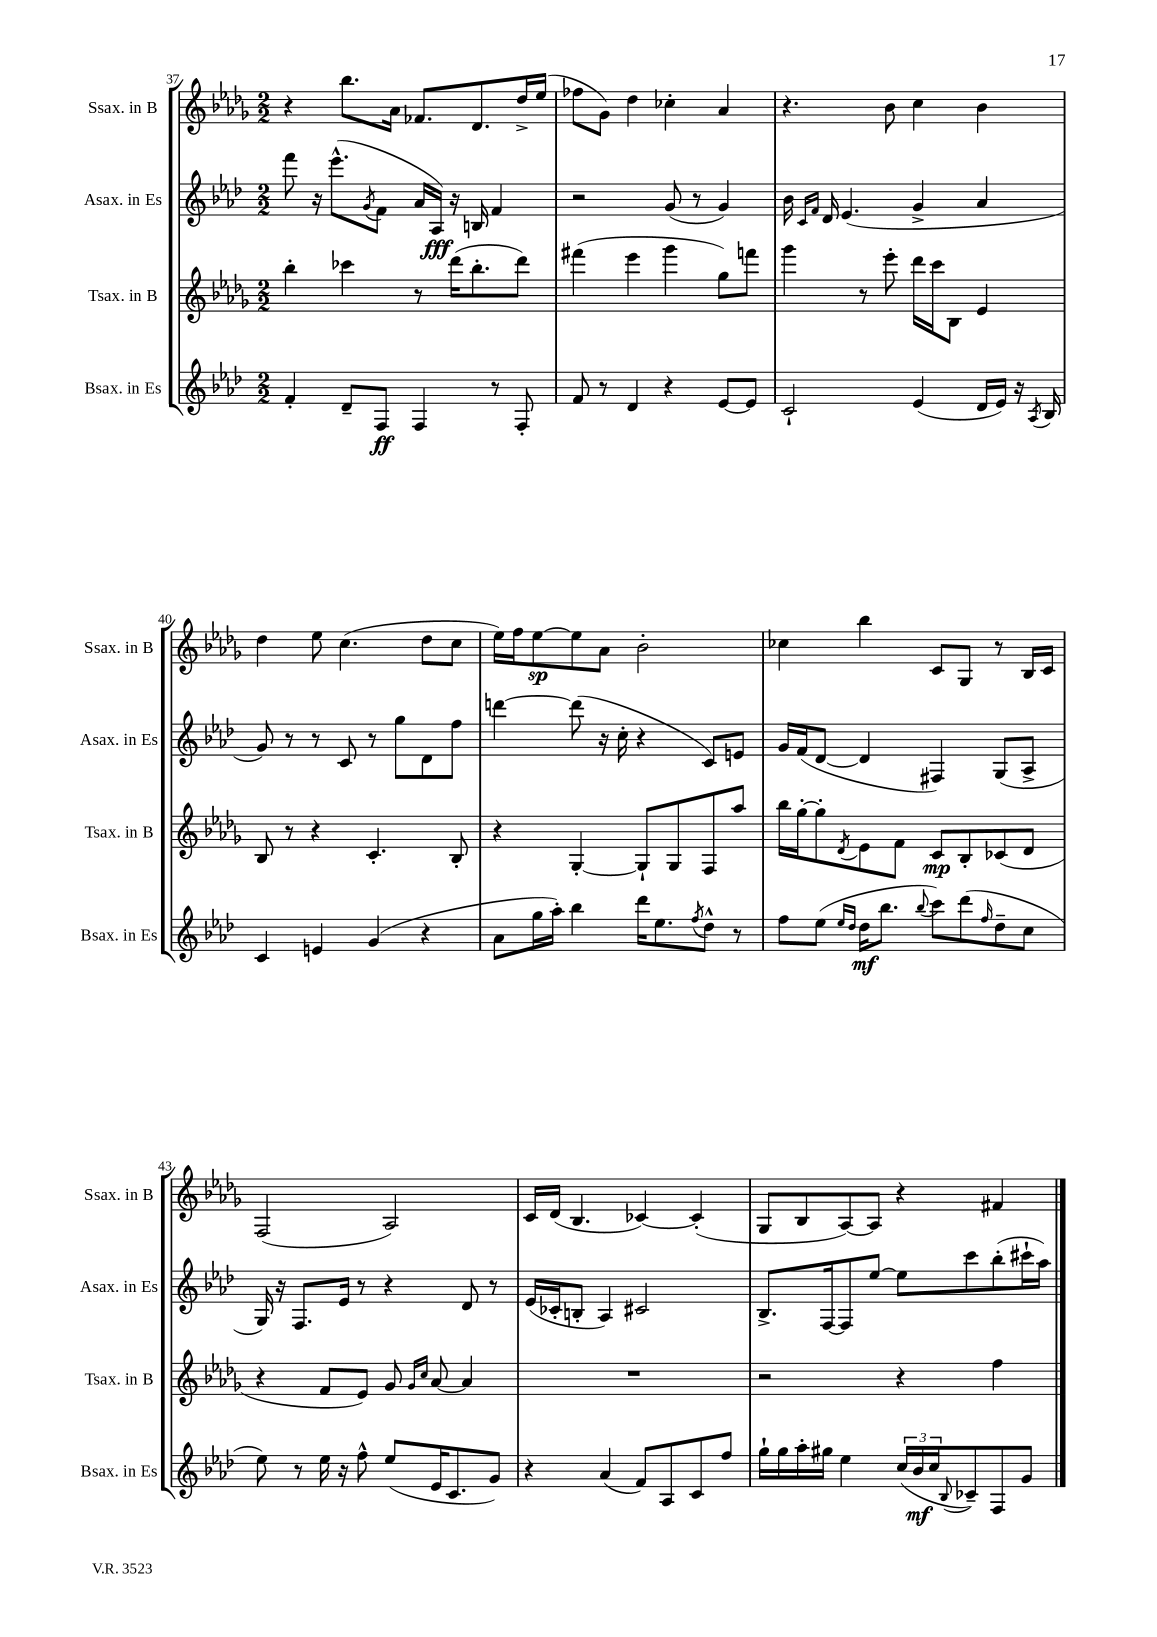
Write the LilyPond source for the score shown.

<<
\new StaffGroup <<
\new Staff = "s0" \with { instrumentName = "Ssax. in B" shortInstrumentName = "Ssax. in B" } {
    \clef treble \key des \major \numericTimeSignature \time 2/2
    r4 bes''8. aes'16 fes'8. des'8. des''16-> ees''16( |
    fes''8 ges'8) des''4 ces''4-. aes'4 |
    r4. bes'8 c''4 bes'4 |
    des''4 ees''8 c''4.( des''8 c''8 |
    ees''16) f''16 ees''8~\sp ees''8 aes'8 bes'2-. |
    ces''4 bes''4 c'8 ges8 r8 bes16 c'16 |
    f2( aes2) |
    c'16 des'16( bes4. ces'4~) ces'4-.( |
    ges8 bes8 aes8~) aes8 r4 fis'4 \bar "|." |
}
\new Staff = "s1" \with { instrumentName = "Asax. in Es" shortInstrumentName = "Asax. in Es" } {
    \clef treble \key aes \major \numericTimeSignature \time 2/2
    f'''8 r16 ees'''8.-^( \acciaccatura { g'8 } f'8 aes'16 aes16\fff) r16 b16 f'4 |
    r2 g'8( r8 g'4) |
    bes'16 \grace { c'16 f'16 } des'16 ees'4.( g'4-> aes'4 |
    g'8) r8 r8 c'8 r8 g''8 des'8 f''8 |
    d'''4~ d'''8( r16 c''16-. r4 c'8) e'8 |
    g'16 f'16( des'8~ des'4 fis4) g8( aes8-> |
    g16) r16 f8. ees'16 r8 r4 des'8 r8 |
    ees'16( ces'16-. b8-. aes4) cis'2 |
    bes8.-> f16~ f8 ees''8~ ees''8 c'''8 bes''8-.( cis'''16-! aes''16) \bar "|." |
}
\new Staff = "s2" \with { instrumentName = "Tsax. in B" shortInstrumentName = "Tsax. in B" } {
    \clef treble \key des \major \numericTimeSignature \time 2/2
    bes''4-. ces'''4 r8 des'''16( bes''8.-. des'''8) |
    fis'''4( ees'''4 ges'''4 ges''8) f'''8 |
    ges'''4 r8 ees'''8-. des'''16 c'''16 bes8 ees'4 |
    bes8 r8 r4 c'4.-. bes8-. |
    r4 ges4~-. ges8-! ges8 f8 aes''8 |
    bes''16 ges''16~-. ges''8-. \acciaccatura { des'8 } ees'8 f'8 c'8\mp bes8-. ces'8( des'8 |
    r4 f'8 ees'8) ges'8 \grace { ges'16 c''16 } aes'8~ aes'4 |
    R1 |
    r2 r4 f''4 \bar "|." |
}
\new Staff = "s3" \with { instrumentName = "Bsax. in Es" shortInstrumentName = "Bsax. in Es" } {
    \clef treble \key aes \major \numericTimeSignature \time 2/2
    f'4-. des'8-- f8\ff f4 r8 f8-. |
    f'8 r8 des'4 r4 ees'8~ ees'8 |
    c'2-! ees'4( des'16 ees'16) r16 \acciaccatura { aes8 } bes16 |
    c'4 e'4 g'4( r4 |
    aes'8 g''16 aes''16-.) bes''4 des'''16 ees''8. \acciaccatura { f''8 } des''8-^ r8 |
    f''8 ees''8( \grace { ees''16 des''16 } des''16\mf bes''8. \appoggiatura { bes''8 } c'''8) des'''8( \grace { f''16 } des''8-- c''8 |
    ees''8) r8 ees''16 r16 f''8-^ ees''8( ees'16 c'8. g'8) |
    r4 aes'4( f'8) aes8 c'8 f''8 |
    g''16-! g''16 aes''16-. gis''16 ees''4 \tuplet 3/2 { c''16( bes'16\mf c''16 } \appoggiatura { bes8 } ces'8--) f8 g'8 \bar "|." |
}
>>
>>
\layout { \context { \Score currentBarNumber = #37 } }
